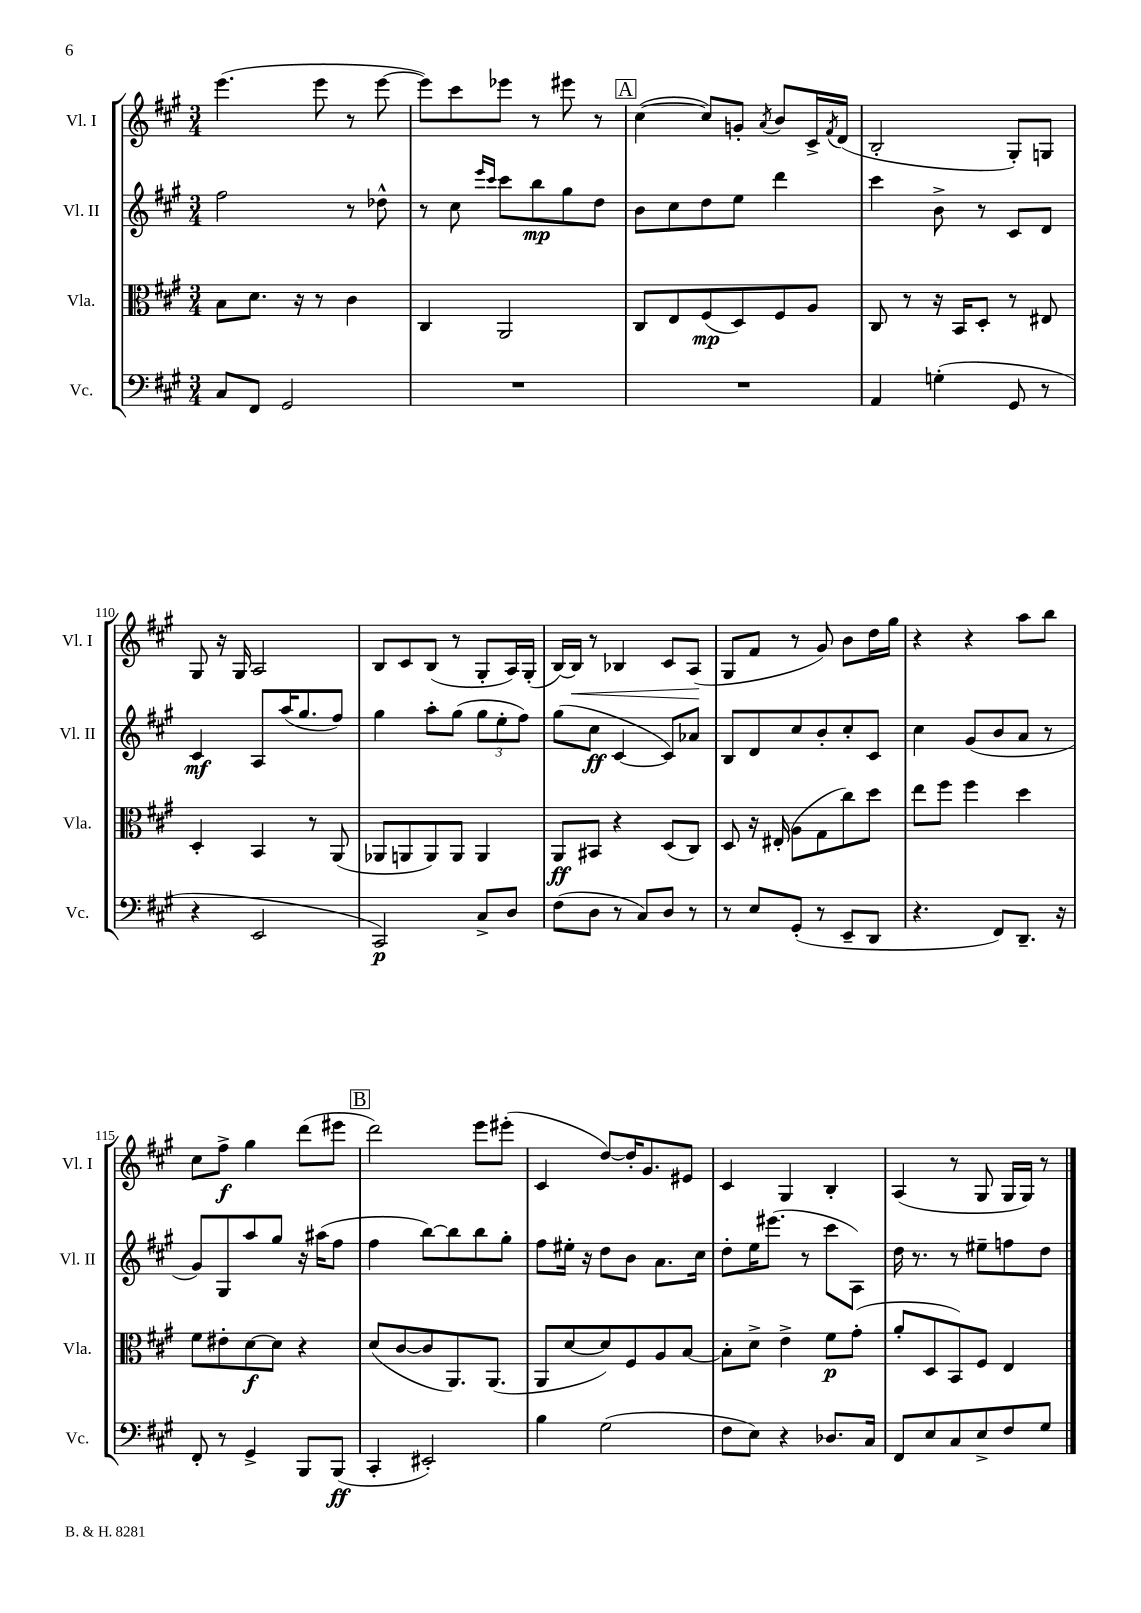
<<
\new StaffGroup <<
\new Staff = "s0" \with { instrumentName = "Vl. I" shortInstrumentName = "Vl. I" } {
    \clef treble \key a \major \numericTimeSignature \time 3/4
    e'''4.( e'''8 r8 e'''8~ |
    e'''8) cis'''8 ees'''8 r8 eis'''8 r8 |
    \mark \markup { \box "A" } cis''4~( cis''8) g'8-. \acciaccatura { a'8 } b'8 cis'16-> \acciaccatura { fis'8 } d'16( |
    b2-. gis8-.) g8 |
    gis8 r16 gis16 a2 |
    b8 cis'8 b8( r8 gis8-. a16) gis16-.( |
    b16~) b16\< r8 bes4 cis'8 a8\!( |
    gis8 fis'8 r8 gis'8) b'8 d''16 gis''16 |
    r4 r4 a''8 b''8 |
    cis''8 fis''8->\f gis''4 d'''8( eis'''8 |
    \mark \markup { \box "B" } d'''2) e'''8 eis'''8-.( |
    cis'4 d''8~) d''16-. gis'8. eis'8 |
    cis'4 gis4 b4-. |
    a4( r8 gis8 gis16 gis16) r8 \bar "|." |
}
\new Staff = "s1" \with { instrumentName = "Vl. II" shortInstrumentName = "Vl. II" } {
    \clef treble \key a \major \numericTimeSignature \time 3/4
    fis''2 r8 des''8-^ |
    r8 cis''8 \grace { e'''16 cis'''16 } cis'''8 b''8\mp gis''8 d''8 |
    \mark \markup { \box "A" } b'8 cis''8 d''8 e''8 d'''4 |
    cis'''4 b'8-> r8 cis'8 d'8 |
    cis'4\mf a8 a''16( gis''8. fis''8) |
    gis''4 a''8-. gis''8( \tuplet 3/2 { gis''8 e''8-. fis''8) } |
    gis''8( cis''8\ff cis'4~ cis'8) aes'8 |
    b8 d'8 cis''8 b'8-. cis''8-. cis'8 |
    cis''4 gis'8( b'8 a'8 r8 |
    gis'8) gis8 a''8 gis''8 r16 ais''16( fis''8 |
    \mark \markup { \box "B" } fis''4 b''8~) b''8 b''8 gis''8-. |
    fis''8 eis''16-. r16 d''8 b'8 a'8. cis''16 |
    d''8-. e''16 eis'''8.( r8 cis'''8 a8) |
    d''16 r8. r8 eis''8-- f''8 d''8 \bar "|." |
}
\new Staff = "s2" \with { instrumentName = "Vla." shortInstrumentName = "Vla." } {
    \clef alto \key a \major \numericTimeSignature \time 3/4
    b8 d'8. r16 r8 cis'4 |
    cis4 a,2 |
    \mark \markup { \box "A" } cis8 e8 fis8\mp( d8) fis8 a8 |
    cis8 r8 r16 b,16 d8-. r8 eis8 |
    d4-. b,4 r8 a,8( |
    aes,8 a,8 a,8) a,8 a,4 |
    a,8\ff bis,8 r4 d8( cis8) |
    d8 r16 eis16-.( a8 gis8 cis''8) d''8 |
    e''8 fis''8 fis''4 d''4 |
    fis'8 eis'8-. d'8~\f d'8 r4 |
    \mark \markup { \box "B" } d'8( cis'8~ cis'8 a,8.) a,8.( |
    a,8 d'8~ d'8) fis8 a8 b8~ |
    b8-. d'8-> e'4-> fis'8\p gis'8-.( |
    a'8-. d8 b,8) fis8 e4 \bar "|." |
}
\new Staff = "s3" \with { instrumentName = "Vc." shortInstrumentName = "Vc." } {
    \clef bass \key a \major \numericTimeSignature \time 3/4
    cis8 fis,8 gis,2 |
    R2. |
    \mark \markup { \box "A" } R2. |
    a,4 g4-.( gis,8 r8 |
    r4 e,2 |
    cis,2\p) cis8-> d8 |
    fis8( d8 r8 cis8) d8 r8 |
    r8 e8 gis,8-.( r8 e,8-- d,8 |
    r4. fis,8) d,8.-- r16 |
    fis,8-. r8 gis,4-> b,,8 b,,8\ff( |
    \mark \markup { \box "B" } cis,4-. eis,2-.) |
    b4 gis2( |
    fis8 e8) r4 des8. cis16 |
    fis,8 e8 cis8 e8-> fis8 gis8 \bar "|." |
}
>>
>>
\layout { \context { \Score currentBarNumber = #106 \override BarNumber.break-visibility = ##(#f #t #t) barNumberVisibility = #(every-nth-bar-number-visible 5) } }
